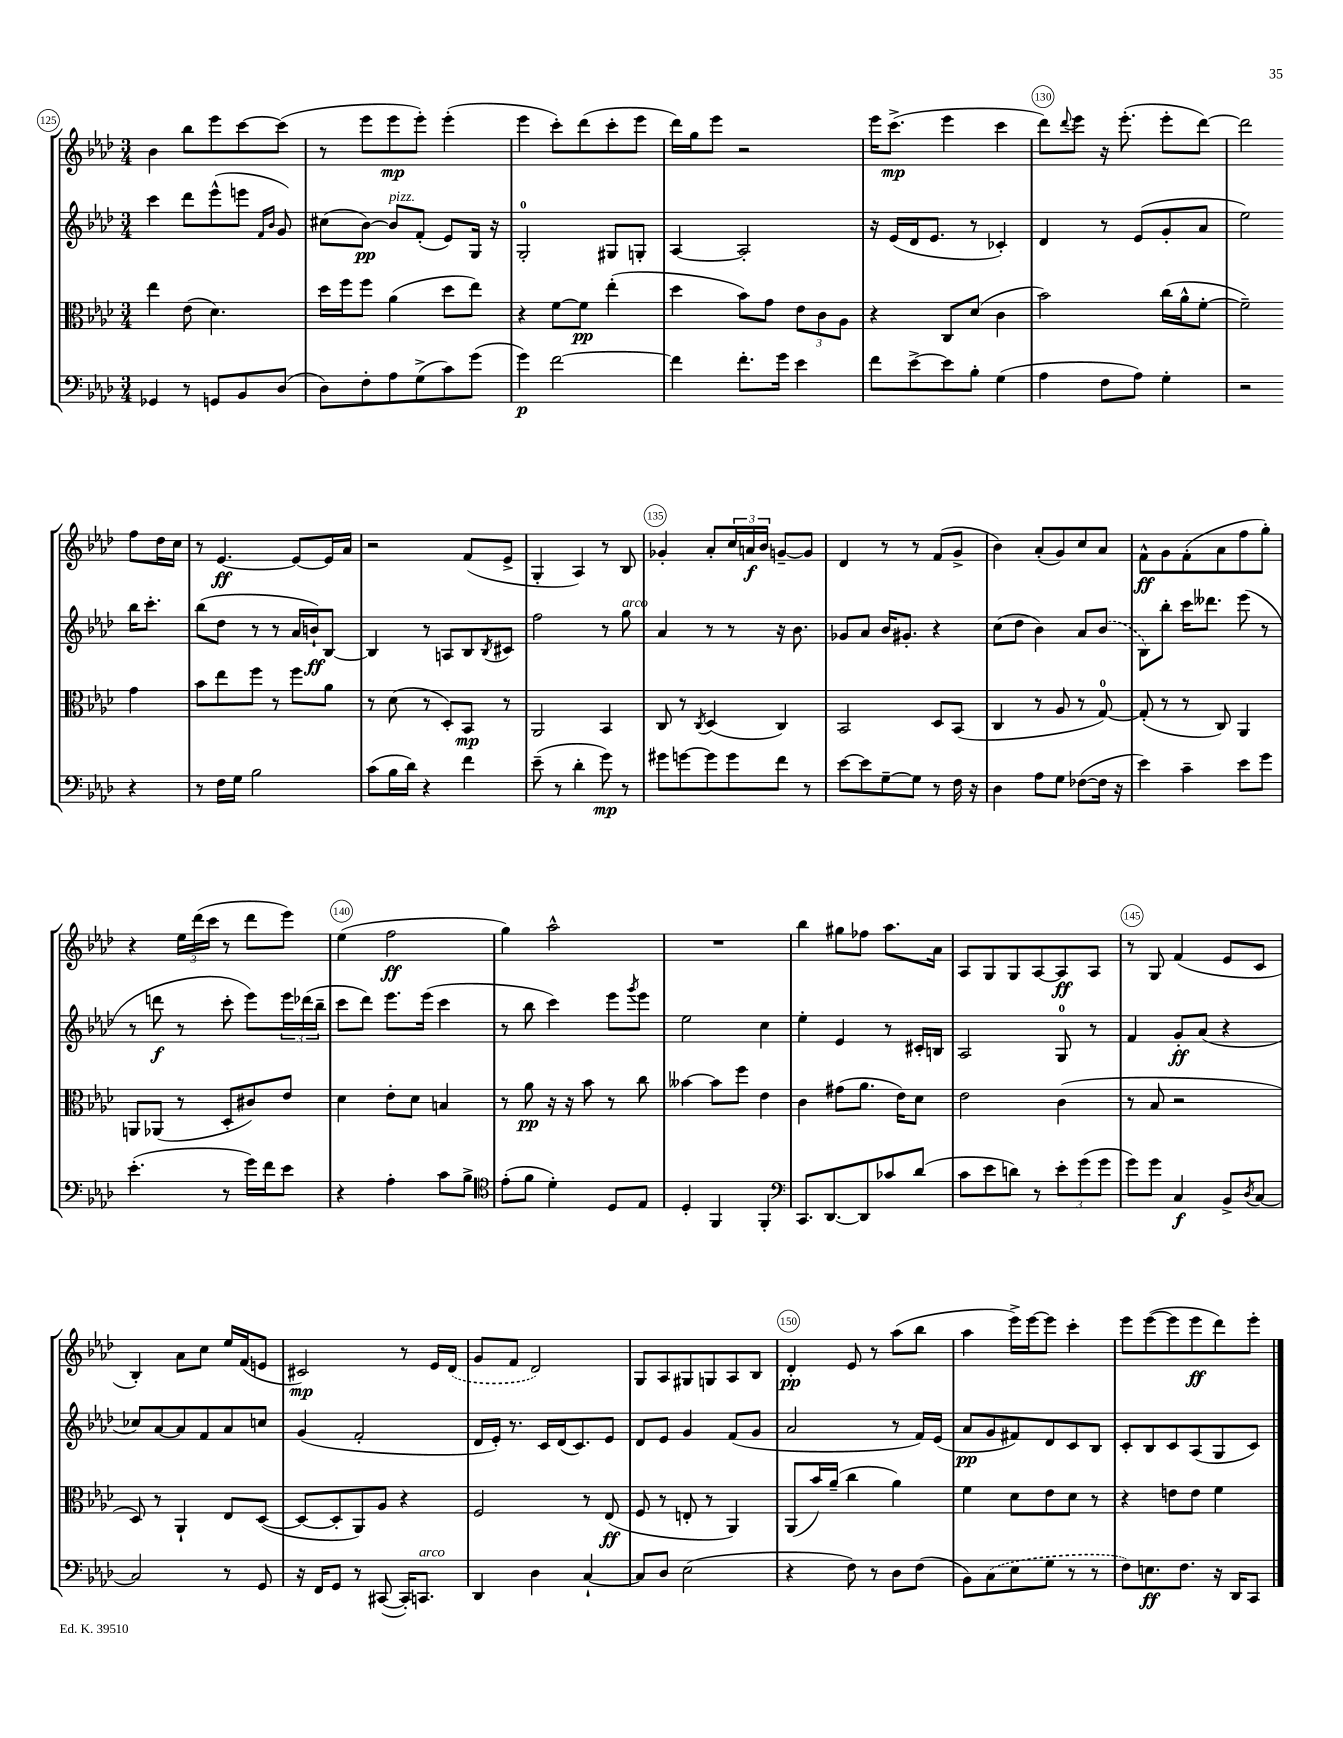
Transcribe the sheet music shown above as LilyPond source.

<<
\new StaffGroup <<
\new Staff = "s0" {
    \clef treble \key aes \major \numericTimeSignature \time 3/4
    bes'4 bes''8 ees'''8 c'''8~ c'''8( |
    r8 ees'''8 ees'''8\mp ees'''8-.) ees'''4-.( |
    ees'''4 c'''8-.) des'''8( c'''8-. ees'''8 |
    des'''16) g''16 ees'''8 r2 |
    ees'''16 c'''8.->\mp( ees'''4 c'''4 |
    des'''8) \appoggiatura { des'''8 } ees'''8 r16 ees'''8.-.( ees'''8-. des'''8~) |
    des'''2 f''8 des''16 c''16 |
    r8 ees'4.~\ff ees'8~ ees'16 aes'16 |
    r2 f'8( ees'8-> |
    g4-. aes4) r8 bes8 |
    ges'4-. aes'8-. \tuplet 3/2 { c''16 a'16\f bes'16 } g'8~-- g'8 |
    des'4 r8 r8 f'8( g'8-> |
    bes'4) aes'8-.( g'8) c''8 aes'8 |
    f'8-^\ff g'8 f'8-.( aes'8 f''8 g''8-.) |
    r4 \tuplet 3/2 { ees''16 des'''16( c'''16 } r8 des'''8 ees'''8) |
    ees''4( f''2\ff |
    g''4) aes''2-^ |
    R2. |
    bes''4 gis''8 fes''8 aes''8. aes'16 |
    aes8 g8 g8 aes8~ aes8\ff aes8 |
    r8 g8 f'4( ees'8 c'8 |
    bes4-.) aes'8 c''8 ees''16 f'16( e'8 |
    cis'2\mp) r8 ees'16 \once \slurDashed des'16( |
    g'8 f'8 des'2) |
    g8 aes8 gis8 g8 aes8 bes8 |
    des'4-.\pp ees'8 r8 aes''8( bes''8 |
    aes''4 ees'''16->) ees'''16~ ees'''8 c'''4-. |
    ees'''8 ees'''8~( ees'''8 ees'''8\ff des'''8) ees'''8-. \bar "|." |
}
\new Staff = "s1" {
    \clef treble \key aes \major \numericTimeSignature \time 3/4
    c'''4 des'''8 ees'''8-^( e'''8 \grace { f'16 bes'16 } g'8) |
    cis''8( bes'8~\pp) bes'8^\markup { \italic "pizz." } f'8-.( ees'8) g16 r16 |
    g2-0-. gis8 g8-. |
    aes4~ aes2-. |
    r16 ees'16( des'16 ees'8. r8 ces'4-.) |
    des'4 r8 ees'8( g'8-. aes'8 |
    ees''2) bes''16 c'''8.-. |
    bes''8( des''8 r8 r8 aes'16 b'16-!\ff) bes8~ |
    bes4 r8 a8 bes8 \acciaccatura { bes8 } cis'8 |
    f''2 r8 g''8^\markup { \italic "arco" } |
    aes'4 r8 r8 r16 bes'8. |
    ges'8 aes'8 bes'16 gis'8.-. r4 |
    c''8( des''8 bes'4) aes'8 \once \slurDashed bes'8( |
    bes8) bes''8-. c'''16 deses'''8. ees'''8( r8 |
    r8 d'''8\f r8 c'''8-. ees'''8) \tuplet 3/2 { ees'''16 des'''16( bes''16-- } |
    c'''8 des'''8) ees'''8. ees'''16( c'''4 |
    r8 bes''8 c'''4) ees'''8 \acciaccatura { g'''8 } ees'''8 |
    ees''2 c''4 |
    ees''4-. ees'4 r8 cis'16-. b16 |
    aes2 g8-0 r8 |
    f'4 g'8-.\ff aes'8( r4 |
    ces''8) aes'8~ aes'8 f'8 aes'8 c''8 |
    g'4( f'2-. |
    des'16 ees'16-.) r8. c'16 des'16( c'8.) ees'8 |
    des'8 ees'8 g'4 f'8( g'8 |
    aes'2 r8 f'16) ees'16( |
    aes'8\pp g'8 fis'8) des'8 c'8 bes8 |
    c'8-. bes8 c'8 aes8( g8 c'8) \bar "|." |
}
\new Staff = "s2" {
    \clef alto \key aes \major \numericTimeSignature \time 3/4
    ees''4 ees'8( des'4.) |
    des''16 f''16 f''8 aes'4( des''8 ees''8) |
    r4 f'8~ f'8\pp ees''4-.( |
    des''4 bes'8) g'8 \tuplet 3/2 { ees'8 c'8 aes8 } |
    r4 c8 des'8( c'4 |
    bes'2) c''16( aes'16-^ f'8~-. |
    f'2--) g'4 |
    bes'8 ees''8 f''8 r8 f''8 aes'8 |
    r8 des'8( r8 des8-.) bes,8\mp r8 |
    aes,2 bes,4 |
    c8 r8 \acciaccatura { c8 } des4( c4) |
    bes,2 des8 bes,8( |
    c4 r8 aes8 r8 g8-0~) |
    g8-.( r8 r8 c8) aes,4 |
    a,8 aes,8( r8 des8-. cis'8) ees'8 |
    des'4 ees'8-. des'8 b4 |
    r8 aes'8\pp r16 r16 bes'8 r8 c''8 |
    beses'4~ beses'8 f''8 ees'4 |
    c'4 gis'8( aes'8. ees'16) des'8 |
    ees'2 c'4( |
    r8 bes8 r2 |
    des8) r8 aes,4-! ees8 des8~( |
    des8~ des8-. aes,8) aes8 r4 |
    f2 r8 ees8\ff( |
    f8 r8 e8-. r8 aes,4) |
    aes,8( bes'16) aes'16--( c''4 aes'4) |
    f'4 des'8 ees'8 des'8 r8 |
    r4 e'8 e'8 f'4 \bar "|." |
}
\new Staff = "s3" {
    \clef bass \key aes \major \numericTimeSignature \time 3/4
    ges,4 r8 g,8 bes,8 des8( |
    des8) f8-. aes8 g8->( c'8) g'8( |
    g'4\p) f'2~ |
    f'4 f'8.-. g'16 ees'4 |
    f'8 ees'8~-> ees'8 bes8-. g4( |
    aes4 f8 aes8) g4-. |
    r2 r4 |
    r8 f16 g16 bes2 |
    c'8( bes16 des'16) r4 f'4 |
    ees'8--( r8 des'4-. g'8\mp) r8 |
    gis'8 g'8~ g'8 g'8 f'8 r8 |
    ees'8~ ees'8 g8~-- g8 r8 f16 r16 |
    des4 aes8 g8 fes8~( fes16 r16 |
    ees'4) c'4-- ees'8 g'8 |
    ees'4.-.( r8 g'16) f'16 ees'8 |
    r4 aes4-. c'8 bes8-> |
    \clef tenor ees'8-.( f'8 des'4-.) des8 ees8 |
    des4-. f,4 f,4-. |
    \clef bass c,8. des,8.~ des,8 ces'8 des'8( |
    c'8 ees'8 d'8) r8 \tuplet 3/2 { ees'8-. g'8( g'8 } |
    g'8) g'8 c4\f bes,8-> \acciaccatura { des8 } c8~ |
    c2 r8 g,8 |
    r16 f,16 g,8 r8 cis,8~( cis,16-.) c,8.^\markup { \italic "arco" } |
    des,4 des4 c4~-! |
    c8 des8 ees2( |
    r4 f8) r8 des8 f8( |
    bes,8) \once \slurDashed c8( ees8 g8 r8 r8 |
    f8) e8.\ff f8. r16 des,16 c,8 \bar "|." |
}
>>
>>
\layout { \context { \Score currentBarNumber = #125 \override BarNumber.break-visibility = ##(#f #t #t) barNumberVisibility = #(every-nth-bar-number-visible 5) \override BarNumber.stencil = #(make-stencil-circler 0.1 0.3 ly:text-interface::print) } }
